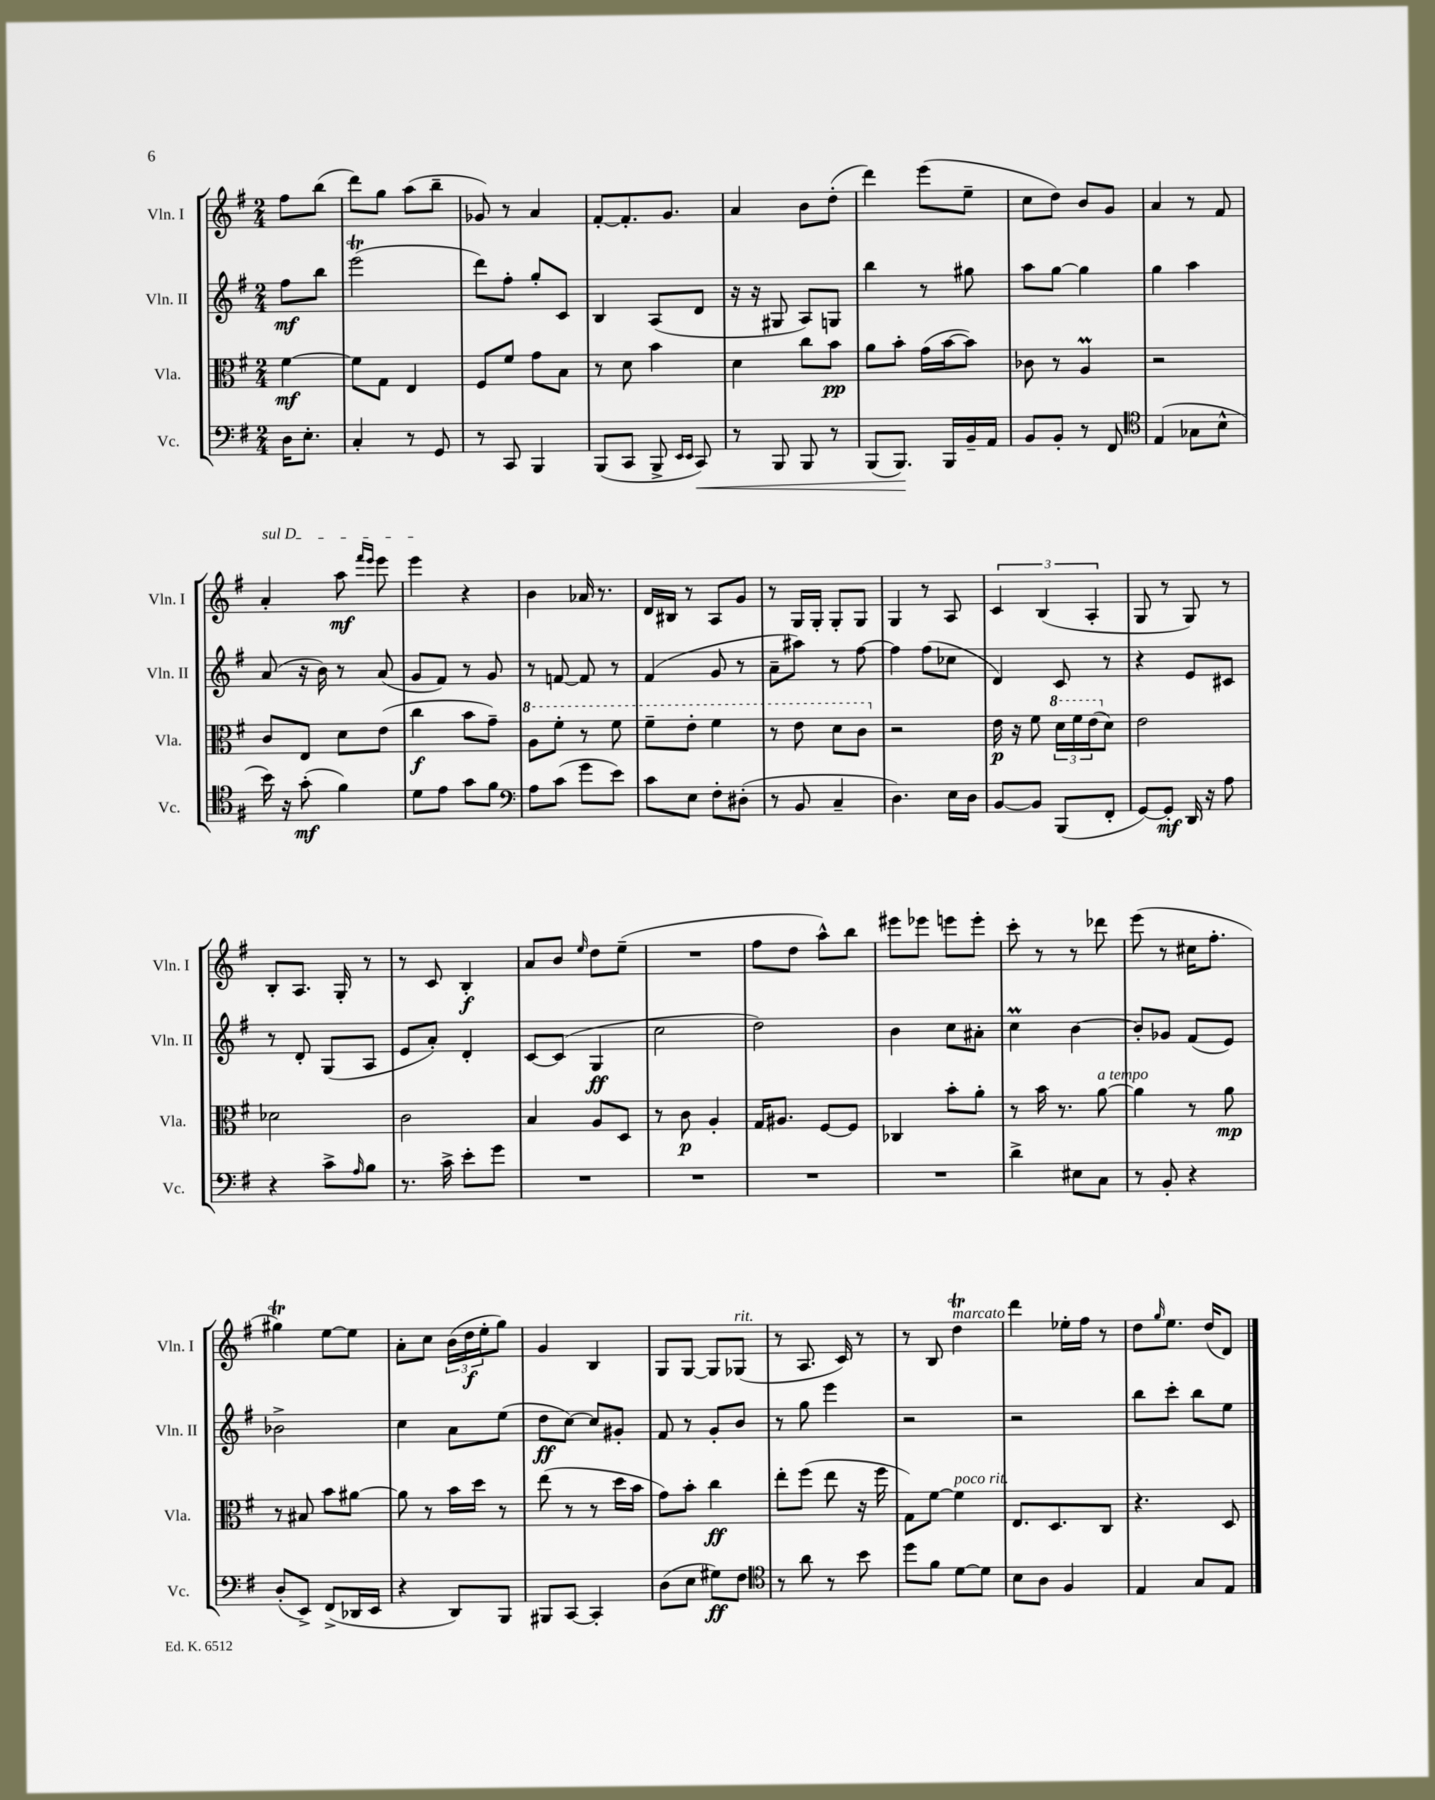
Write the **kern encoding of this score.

**kern	**dynam	**kern	**dynam	**kern	**dynam	**kern	**dynam
*part4	*part4	*part3	*part3	*part2	*part2	*part1	*part1
*staff4	*staff4	*staff3	*staff3	*staff2	*staff2	*staff1	*staff1
*I"Vc.	*	*I"Vla.	*	*I"Vln. II	*	*I"Vln. I	*
*I'Vc.	*	*I'Vla.	*	*I'Vln. II	*	*I'Vln. I	*
*clefF4	*	*clefC3	*	*clefG2	*	*clefG2	*
*k[f#]	*	*k[f#]	*	*k[f#]	*	*k[f#]	*
*M2/4	*	*M2/4	*	*M2/4	*	*M2/4	*
=	=	=	=	=	=	=	=
16D\KL	.	[4f#\	mf	8ff#\L	mf	8ff#\L	.
8.E'\J	.	.	.	.	.	.	.
.	.	.	.	8bb\J	.	(8bb\J	.
=1	=1	=1	=1	=1	=1	=1	=1
4C'/	.	8f#\L]	.	(2eeeT\	.	8ddd\L)	.
.	.	8G\J	.	.	.	8gg\J	.
8r	.	4E/	.	.	.	(8aa\L	.
8GG/	.	.	.	.	.	8bb~\J	.
=2	=2	=2	=2	=2	=2	=2	=2
8r	.	8F#/L	.	8ddd\L)	.	8g-X/)	.
8CC/	.	8f#/J	.	8ff#'\J	.	8r	.
4BBB/	.	8g\L	.	8gg'/L	.	4a/	.
.	.	8B\J	.	8c/J	.	.	.
=3	=3	=3	=3	=3	=3	=3	=3
(8BBB/L	.	8r	.	4B/	.	[8f#'/L	.
8CC/J	.	8d\	.	.	.	8.f#'/]	.
8BBB^/	.	4b\	.	(8A/L	.	.	.
.	.	.	.	.	.	8.g/J	.
16qqEE/LL	.	.	.	.	.	.	.
16qqEE/JJ	.	.	.	.	.	.	.
!	!LO:HP:b	!	!	!	!	!	!
8CC/)	<	.	.	8d/J	.	.	.
=4	=4	=4	=4	=4	=4	=4	=4
8r	.	4d\	.	16r	.	4a/	.
.	.	.	.	16r	.	.	.
8BBB/	.	.	.	8G#X/	.	.	.
8BBB/	.	8cc\L	.	8A/L)	.	8b\L	.
8r	.	8b\J	pp	8Gn/J	.	(8dd'\J	.
=5	=5	=5	=5	=5	=5	=5	=5
(8BBB/L	.	8a\L	.	4bb\	.	4ddd\)	.
8.BBB/J)	.	8b'\J	.	.	.	.	.
.	.	(16g\LL	.	8r	.	(8eee\L	.
16BBB/LL	[	[16b\J	.	.	.	.	.
16BB~/	.	8b\J])	.	8gg#X\	.	8ee~\J	.
16AA/JJ	.	.	.	.	.	.	.
=6	=6	=6	=6	=6	=6	=6	=6
8BB/L	.	8c-X\	.	8aa\L	.	8cc\L	.
8BB'/J	.	8r	.	[8gg\J	.	8dd\J)	.
8r	.	4AM/	.	4gg\]	.	8b/L	.
8FF#/	.	.	.	.	.	8g/J	.
=7	=7	=7	=7	=7	=7	=7	=7
*clefC4	*	*	*	*	*	*	*
(4E/	.	2r	.	4gg\	.	4a/	.
8G-X\L	.	.	.	4aa\	.	8r	.
8B^^\J	.	.	.	.	.	8f#/	.
!!LO:LB:g=z
=8	=8	=8	=8	=8	=8	=8	=8
!	!	!	!	!	!	!LO:TX:a:i:t=sul D	!
16b\)	.	8c/L	.	(8a/	.	4a'/	.
16r	.	.	.	.	.	.	.
(8g'\	mf	8E/J	.	16r	.	.	.
.	.	.	.	16b\)	.	.	.
4f#\)	.	8d\L	.	8r	.	8aa\	mf
.	.	.	.	.	.	16qqfff#/LL	.
.	.	.	.	.	.	16qqeee/JJ	.
.	.	(8e\J	.	(8a/	.	8eee\	.
=9	=9	=9	=9	=9	=9	=9	=9
8d\L	.	4cc\	f	8g/L	.	4eee\	.
8e\J	.	.	.	8f#/J)	.	.	.
8g\L	.	8b\L	.	8r	.	4r	.
8f#\J	.	8g~\J)	.	8g/	.	.	.
=10	=10	=10	=10	=10	=10	=10	=10
*clefF4	*	*	*	*	*	*	*
*	*	*8va	*	*	*	*	*
8A\L	.	8a\L	.	8r	.	4b\	.
(8c\J	.	8ff#'\J	.	[8fn/	.	.	.
8g\L	.	8r	.	8f/]	.	16a-X/	.
.	.	.	.	.	.	8.r	.
8e\J)	.	8ff#\	.	8r	.	.	.
=11	=11	=11	=11	=11	=11	=11	=11
8c\L	.	8ff#~\L	.	(4f#/	.	16d/LL	.
.	.	.	.	.	.	16B#X/JJ	.
8E\J	.	8ee'\J	.	.	.	8r	.
8F#'\L	.	4ff#\	.	8g/	.	8A/L	.
(8D#X'\J	.	.	.	8r	.	8g/J	.
=12	=12	=12	=12	=12	=12	=12	=12
8r	.	8r	.	8a~\L	.	8r	.
8BB/	.	8ee\	.	8aa#X\J)	.	16G/LL	.
.	.	.	.	.	.	16G'/JJ	.
4C~/	.	8dd\L	.	8r	.	8G'/L	.
.	.	8cc\J	.	[8ff#\	.	8G/J	.
=13	=13	=13	=13	=13	=13	=13	=13
*	*	*X8va	*	*	*	*	*
4.D\)	.	2r	.	4ff#\]	.	4G/	.
.	.	.	.	(8ff#\L	.	8r	.
16E\LL	.	.	.	8cc-X\J	.	8A/	.
16D\JJ	.	.	.	.	.	.	.
=14	=14	=14	=14	=14	=14	=14	=14
[8BB/L	.	16e\	p	4d/)	.	6c/	.
.	.	16r	.	.	.	.	.
8BB/J]	.	8f#\	.	.	.	.	.
.	.	.	.	.	.	(6B/	.
*	*	*8va	*	*	*	*	*
(8BBB/L	.	24dd\LL	.	8c/	.	.	.
.	.	24ff#\	.	.	.	.	.
.	.	(24ee\J	.	.	.	6A'/	.
*	*	*X8va	*	*	*	*	*
8FF#'/J	.	8d\J)	.	8r	.	.	.
=15	=15	=15	=15	=15	=15	=15	=15
[8GG/L)	.	2e\	.	4r	.	8G/	.
8GG'/J]	mf	.	.	.	.	8r	.
16DD/	.	.	.	8e/L	.	8G/)	.
16r	.	.	.	.	.	.	.
8A\	.	.	.	8c#X/J	.	8r	.
!!LO:LB:g=z
=16	=16	=16	=16	=16	=16	=16	=16
4r	.	2d-X\	.	8r	.	8B'/L	.
.	.	.	.	8d'/	.	8.A/J	.
8c^\L	.	.	.	(8G/L	.	.	.
.	.	.	.	.	.	16G'/	.
16qqA/	.	.	.	.	.	.	.
8B\J	.	.	.	8A/J	.	8r	.
=17	=17	=17	=17	=17	=17	=17	=17
8.r	.	2c\	.	8e/L	.	8r	.
.	.	.	.	8a'/J)	.	8c/	.
16c^\	.	.	.	.	.	.	.
8e'\L	.	.	.	4d'/	.	4B'/	f
8g\J	.	.	.	.	.	.	.
=18	=18	=18	=18	=18	=18	=18	=18
2r	.	4B/	.	[8c/L	.	8a/L	.
.	.	.	.	(8c/J]	.	8b/J	.
.	.	.	.	.	.	16qqee/	.
.	.	8A/L	.	4G/	ff	8dd\L	.
.	.	8D/J	.	.	.	(8ee~\J	.
=19	=19	=19	=19	=19	=19	=19	=19
2r	.	8r	.	2cc\	.	2r	.
.	.	8c\	p	.	.	.	.
.	.	4A'/	.	.	.	.	.
=20	=20	=20	=20	=20	=20	=20	=20
2r	.	16G/KL	.	2dd\)	.	8ff#\L	.
.	.	8.A#X/J	.	.	.	.	.
.	.	.	.	.	.	8dd\J	.
.	.	[8F#/L	.	.	.	8aa^^\L)	.
.	.	8F#/J]	.	.	.	8bb\J	.
=21	=21	=21	=21	=21	=21	=21	=21
2r	.	4C-X/	.	4b\	.	8eee#X\L	.
.	.	.	.	.	.	8eee-X\J	.
.	.	8b'\L	.	8cc\L	.	8eeen\L	.
.	.	8a'\J	.	8a#X'\J	.	8eee'\J	.
=22	=22	=22	=22	=22	=22	=22	=22
4d^\	.	8r	.	4ccM\	.	8ccc'\	.
.	.	16b\	.	.	.	8r	.
.	.	8.r	.	.	.	.	.
8E#X\L	.	.	.	[4b\	.	8r	.
!	!	!LO:TX:a:i:t=a tempo	!	!	!	!	!
8C\J	.	[8a\	.	.	.	8ddd-X\	.
=23	=23	=23	=23	=23	=23	=23	=23
8r	.	4a\]	.	8b'/L]	.	(8eee\	.
8BB'/	.	.	.	8g-X/J	.	8r	.
4r	.	8r	.	(8f#/L	.	16cc#X\KL	.
.	.	.	.	.	.	8.ff#'\J	.
.	.	8a\	mp	8e/J)	.	.	.
!!LO:LB:g=z
=24	=24	=24	=24	=24	=24	=24	=24
(8D'/L	.	8r	.	2b-X^\	.	4gg#Xt\)	.
8EE^/J)	.	8B#X/	.	.	.	.	.
(8FF#^/L	.	8b\L	.	.	.	[8ee\L	.
16DD-X/L	.	[8a#X\J	.	.	.	8ee\J]	.
16EE/JJ	.	.	.	.	.	.	.
=25	=25	=25	=25	=25	=25	=25	=25
4r	.	8a#\]	.	4cc\	.	8a'\L	.
.	.	8r	.	.	.	8cc\J	.
8DD/L)	.	16b\LL	.	8a\L	.	(24b\LL	.
.	.	.	.	.	.	24dd\	f
.	.	16dd\JJ	.	.	.	.	.
.	.	.	.	.	.	24ee'\J	.
8BBB/J	.	8r	.	(8ee\J	.	8gg\J)	.
=26	=26	=26	=26	=26	=26	=26	=26
8BBB#X/L	.	(8ee\	.	8dd\L	ff	4g/	.
[8CC/J	.	8r	.	[8cc\J)	.	.	.
4CC'/]	.	8r	.	8cc/L]	.	4B/	.
.	.	16dd\LL	.	8g#X'/J	.	.	.
.	.	16b\JJ	.	.	.	.	.
=27	=27	=27	=27	=27	=27	=27	=27
(8D\L	.	8g\L)	.	8f#/	.	8G/L	.
8E\J	.	8b'\J	.	8r	.	[8G/J	.
8G#X\L)	ff	4cc\	ff	8g'/L	.	8G/L]	.
!	!	!	!	!	!	!LO:TX:a:i:t=rit.	!
8F#\J	.	.	.	8b/J	.	(8G-X/J	.
=28	=28	=28	=28	=28	=28	=28	=28
*clefC4	*	*	*	*	*	*	*
8r	.	8ee'\L	.	8r	.	8r	.
8a\	.	(8ff#\J	.	8gg\	.	8.A/	.
8r	.	8ee\	.	4eee\	.	.	.
.	.	.	.	.	.	16c/)	.
8b\	.	16r	.	.	.	8r	.
.	.	16ff#\	.	.	.	.	.
=29	=29	=29	=29	=29	=29	=29	=29
8dd\L	.	8G\L)	.	2r	.	8r	.
8f#\J	.	[8f#\J	.	.	.	8B/	.
!	!	!	!	!	!	!LO:TX:a:i:t=marcato	!
!	!	!LO:TX:a:i:t=poco rit.	!	!	!	!	!
[8d\L	.	4f#\]	.	.	.	4ddT\	.
8d\J]	.	.	.	.	.	.	.
=30	=30	=30	=30	=30	=30	=30	=30
8B\L	.	8.E/L	.	2r	.	4ddd\	.
8A\J	.	.	.	.	.	.	.
.	.	8.D/	.	.	.	.	.
4F#/	.	.	.	.	.	16ee-X'\LL	.
.	.	.	.	.	.	16ff#\JJ	.
.	.	8C/J	.	.	.	8r	.
=31	=31	=31	=31	=31	=31	=31	=31
4E/	.	4.r	.	8bb\L	.	8dd\L	.
.	.	.	.	.	.	16qqgg/	.
.	.	.	.	8ccc'\J	.	8.ee\J	.
8G/L	.	.	.	8bb\L	.	.	.
.	.	.	.	.	.	(16dd/KL	.
8E/J	.	8D/	.	8ee\J	.	8d/J)	.
==	==	==	==	==	==	==	==
*-	*-	*-	*-	*-	*-	*-	*-
